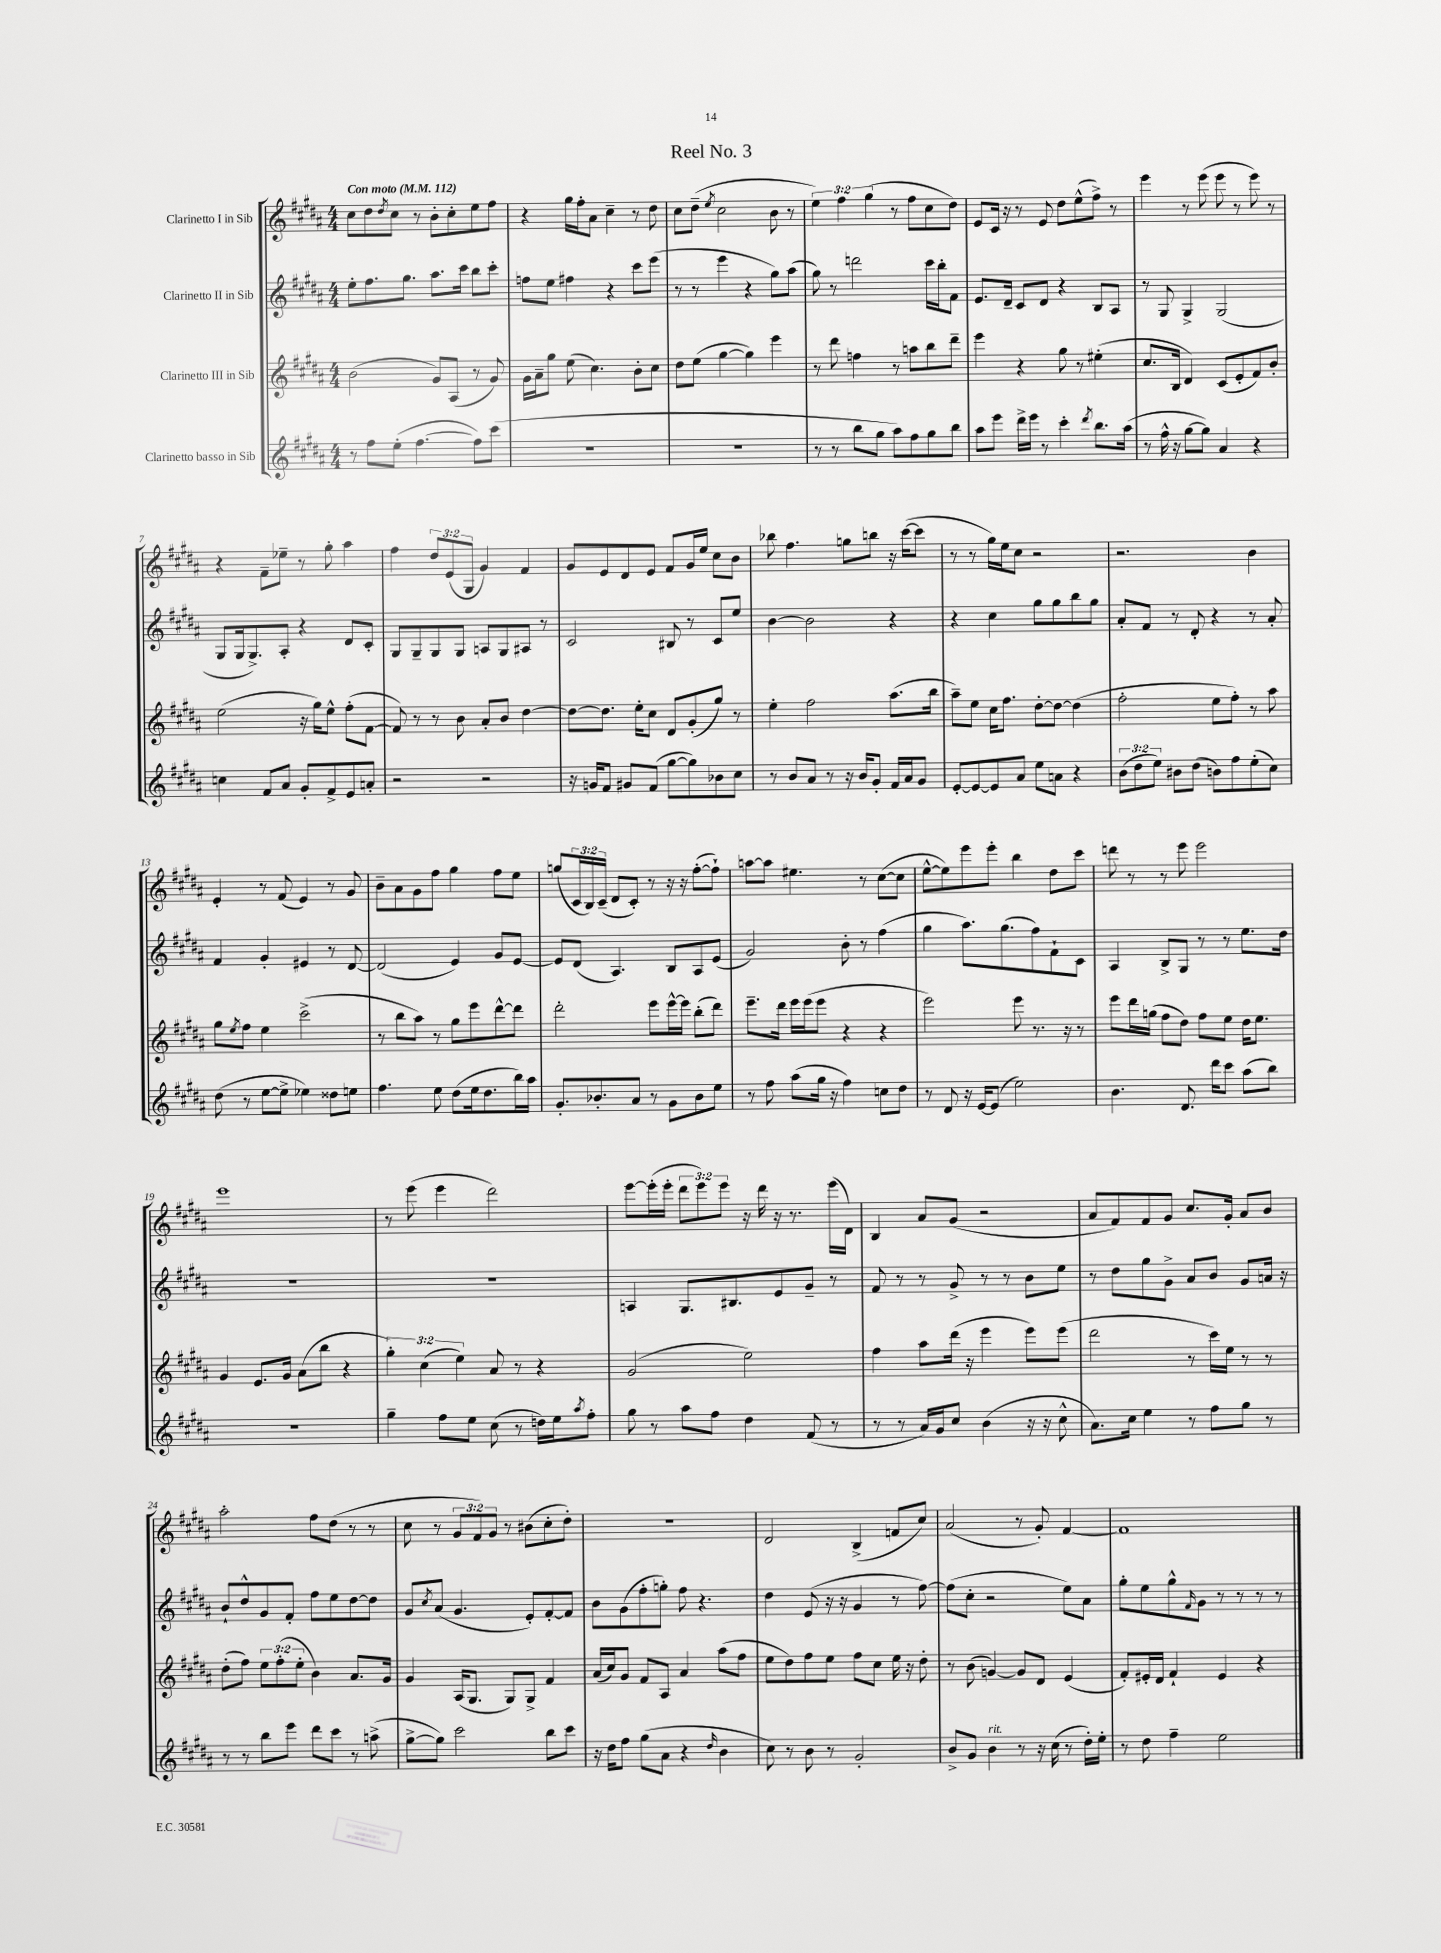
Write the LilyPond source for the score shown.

\header { title = "Reel No. 3" }
<<
\new StaffGroup <<
\new Staff = "s0" \with { instrumentName = "Clarinetto I in Sib" } {
    \clef treble \key b \major \numericTimeSignature \time 4/4 \override Staff.TupletNumber.text = #tuplet-number::calc-fraction-text \tempo "Con moto" 4 = 112
    cis''8 dis''8 \acciaccatura { dis''8 } cis''8 r8 b'8-. cis''8-. e''8 fis''8 |
    r4 gis''16 fis''16-. ais'8 cis''4-- r8 dis''8 |
    cis''8 dis''8--( \acciaccatura { e''8 } cis''2 b'8 r8 |
    \tuplet 3/2 { e''4) fis''4 gis''4( } r8 fis''8 cis''8 dis''8) |
    e'8 cis'16 r16 r8 e'8 dis''8 e''8-^( fis''8->) r8 |
    e'''4 r8 e'''8( e'''8 r8 e'''8) r8 |
    r4 fis'8-- ees''8-- r8 gis''8-. ais''4 |
    fis''4 \tuplet 3/2 { dis''8 e'8( gis8 } gis'4) fis'4 |
    gis'8 e'8 dis'8 e'8 fis'8 gis'16 e''16 cis''8 b'8 |
    bes''8 fis''4. g''8 b''8 r16 cis'''16~( cis'''8 |
    r8 r8 gis''16) e''16 cis''8 r2 |
    r2. b'4 |
    e'4-. r8 fis'8( e'4) r8 gis'8 |
    b'8-- ais'8 gis'8 fis''8 gis''4 fis''8 e''8 |
    g''8( \tuplet 3/2 { cis'16 b16) cis'16--( } dis'8 cis'8-.) r8 r16 r16 fis''8~-.( fis''8-!) |
    a''8~ a''8 eis''4. r8 cis''8~( cis''8 |
    e''8~-^ e''8) e'''8 e'''8-. b''4 dis''8 cis'''8 |
    d'''8 r8 r8 e'''8 e'''2 |
    e'''1 |
    r8 e'''8( e'''4 dis'''2) |
    e'''8~ e'''16-.( e'''16-. \tuplet 3/2 { dis'''8 e'''8) e'''8 } r16 dis'''16 r16 r8. e'''16( dis'16) |
    b4 ais'8 gis'8( r2 |
    ais'8 fis'8) fis'8 gis'8 cis''8. gis'16-. ais'8 b'8 |
    ais''2-. fis''8 dis''8( r8 r8 |
    cis''8 r8 \tuplet 3/2 { gis'8 fis'8) gis'8 } r8 bis'8( cis''8-. dis''8-.) |
    r1 |
    dis'2 b4->( f'8 cis''8) |
    ais'2( r8 gis'8-.) fis'4~ |
    fis'1 \bar "|." |
}
\new Staff = "s1" \with { instrumentName = "Clarinetto II in Sib" } {
    \clef treble \key b \major \numericTimeSignature \time 4/4
    e''8-. fis''8. gis''8. ais''8. cis'''16 b''8 cis'''8-. |
    f''8 e''8 fis''4 r4 cis'''8 e'''8( |
    r8 r8 e'''4 r4 gis''8) ais''8( |
    gis''8) r8 d'''2 cis'''16 b''16-. fis'8 |
    e'8. dis'16-- cis'8 dis'8 r4 b8 ais8 |
    r8 gis8 gis4-> gis2( |
    gis8 gis16 gis8.->) ais8-. r4 dis'8 cis'8-. |
    gis8 gis8-- gis8 gis8 a8 gis8 ais8 r8 |
    cis'2 bis8 r8 cis'8 e''8 |
    b'4~ b'2 r4 |
    r4 cis''4 gis''8 gis''8 b''8 gis''8 |
    ais'8-. fis'8 r8 dis'8-. r4 r8 ais'8-. |
    fis'4 gis'4-. eis'4 r8 dis'8~ |
    dis'2( e'4) gis'8 e'8~ |
    e'8 dis'8( ais4.) b8 ais8 e'8( |
    gis'2) b'8-. r8 fis''4( |
    gis''4 ais''8.) gis''8.( fis''8) fis'8-! cis'8 |
    ais4 b8-> gis8 r8 r8 e''8. dis''16 |
    R1 |
    R1 |
    a4 gis8. bis8. e'8 gis'8-- r8 |
    fis'8 r8 r8 gis'8-> r8 r8 b'8 e''8 |
    r8 dis''8 gis''8 gis'8-> ais'8 b'8 gis'8 a'16 r16 |
    b'8-! dis''8-^ gis'8 fis'8-. fis''8 e''8 dis''8~ dis''8 |
    gis'8 \acciaccatura { cis''8 } ais'8( gis'4. e'8-.) fis'8~-. fis'8 |
    b'8 gis'8( fis''8-. g''8-.) fis''8 r4. |
    dis''4 e'8( r16 r16 gis'4 r8 fis''8~) |
    fis''8( cis''8-. r2 e''8) ais'8 |
    gis''8-. e''8 gis''8-^ \grace { fis'16 } gis'8 r8 r8 r8 r8 \bar "|." |
}
\new Staff = "s2" \with { instrumentName = "Clarinetto III in Sib" } {
    \clef treble \key b \major \numericTimeSignature \time 4/4 \override Staff.TupletNumber.text = #tuplet-number::calc-fraction-text
    b'2( gis'8) ais8( r8 gis'8) |
    gis'16 ais'16-- gis''8 e''8( cis''4.) b'8-. cis''8 |
    dis''8 e''8( gis''4~ gis''4) e'''4 |
    r8 dis'''8 f''4 r8 a''8 b''8 dis'''8-- |
    e'''4 r4 gis''8 r8 eis''4-.( |
    cis''8. b16 dis'4) cis'8( e'8-. fis'8) b'8-. |
    e''2( r16 gis''16) e''8-^ fis''8-.( fis'8~ |
    fis'8) r8 r8 b'8 ais'8-. b'8 dis''4~ |
    dis''8~ dis''8. e''16-. cis''8 dis'8 gis'8-.( gis''8) r8 |
    e''4-. fis''2 ais''8.( b''16 |
    ais''8--) e''8 cis''16 fis''8. dis''8~-. dis''8~ dis''4( |
    fis''2-. e''8 fis''8-.) r8 ais''8 |
    gis''8 \acciaccatura { e''8 } fis''8 e''4 cis'''2->( |
    r8 b''8 ais''8) r8 gis''8 e'''8 dis'''8~-^ dis'''8 |
    dis'''2-. e'''8 e'''16~-^ e'''16 b''8-.( dis'''8) |
    e'''8.-- dis'''16 e'''16 e'''16( e'''8 r4 r4 |
    e'''2) e'''8 r8. r16 r8 |
    e'''8 dis'''16 g''16( fis''8 dis''8) fis''8 e''8 dis''16 e''8. |
    gis'4 e'8. gis'16 ais'8( b''8 r4 |
    \tuplet 3/2 { gis''4-.) cis''4( e''4) } ais'8 r8 r4 |
    gis'2( e''2) |
    fis''4 ais''8 dis'''16( r16 e'''4 e'''8) e'''8( |
    dis'''2 r8 cis'''16) e''16 r8 r8 |
    dis''8-.( fis''8) \tuplet 3/2 { e''8 fis''8-.( e''8-. } b'4) ais'8. gis'16 |
    gis'4 ais16( gis8. gis8) gis8-> fis'4 |
    ais'16( cis''16) gis'8 fis'8 ais8 ais'4 ais''8( fis''8 |
    e''8 dis''8) fis''8 e''8 fis''8 cis''8 e''16 r16 dis''8-. |
    r8 b'8( g'4~) g'8 dis'8 e'4( |
    fis'8-.) eis'16-. dis'16 fis'4-! eis'4 r4 \bar "|." |
}
\new Staff = "s3" \with { instrumentName = "Clarinetto basso in Sib" } {
    \clef treble \key b \major \numericTimeSignature \time 4/4 \override Staff.TupletNumber.text = #tuplet-number::calc-fraction-text
    r8 fis''8 e''8-.( fis''4.~ fis''8) cis'''8( |
    R1 |
    R1 |
    r8 r8 b''8 gis''8 ais''8) fis''8 gis''8 b''8 |
    ais''8 e'''8 dis'''16-> e'''16 r8 cis'''4-. \acciaccatura { dis'''8 } b''8. ais''16( |
    r8 fis''16-^ r16 gis''8~ gis''8) ais'4 r4 |
    c''4 fis'8 ais'8 gis'8-. fis'8-> e'8 a'8-. |
    r2 r2 |
    r16 g'16 fis'8 gis'8 fis'8( gis''8~ gis''8) bes'8 cis''8 |
    r8 b'8 ais'8 r8 r16 b'16 gis'8-. fis'16 ais'16 gis'8 |
    e'8~-. e'8~ e'8 ais'8 e''8 a'8 r4 |
    \tuplet 3/2 { b'8( dis''8 e''8) } bis'8 dis''8( b'8) fis''8 e''8-.( cis''8) |
    dis''8( r8 e''8~ e''8-> ees''4) disis''8 e''8 |
    fis''4. e''8 dis''8( e''16 dis''8. b''16) ais''16 |
    gis'8.-. bes'8.-. ais'8 r8 gis'8 bes'8 e''8 |
    r8 fis''8 ais''8( gis''16 r16 fis''4) c''8 dis''8 |
    r8 dis'8 r16 e'16~ e'8( e''2) |
    b'4. dis'8. dis'''16 cis'''8 ais''8( b''8) |
    R1 |
    gis''4-- fis''8 e''8 cis''8( r8 d''16) e''16 \acciaccatura { ais''8 } fis''8-. |
    gis''8 r8 ais''8 fis''8 dis''4 fis'8( r8 |
    r8 r8 ais'16) gis'16 cis''8 b'4( r16 r16 cis''8-^ |
    ais'8.) cis''16 e''4 r8 fis''8 gis''8 r8 |
    r8 r8 b''8 e'''8 dis'''8 cis'''8 r8 a''8->( |
    gis''8~-> gis''8) cis'''2 b''8 cis'''8 |
    r16 dis''16 fis''8 gis''8( ais'8 r4 \grace { dis''16 } b'4 |
    cis''8) r8 b'8 r8 gis'2-. |
    b'8-> gis'8 b'4^\markup { \italic "rit." } r8 r16 cis''16( r8 dis''16-.) e''16-. |
    r8 dis''8 fis''4-- e''2 \bar "|." |
}
>>
>>
